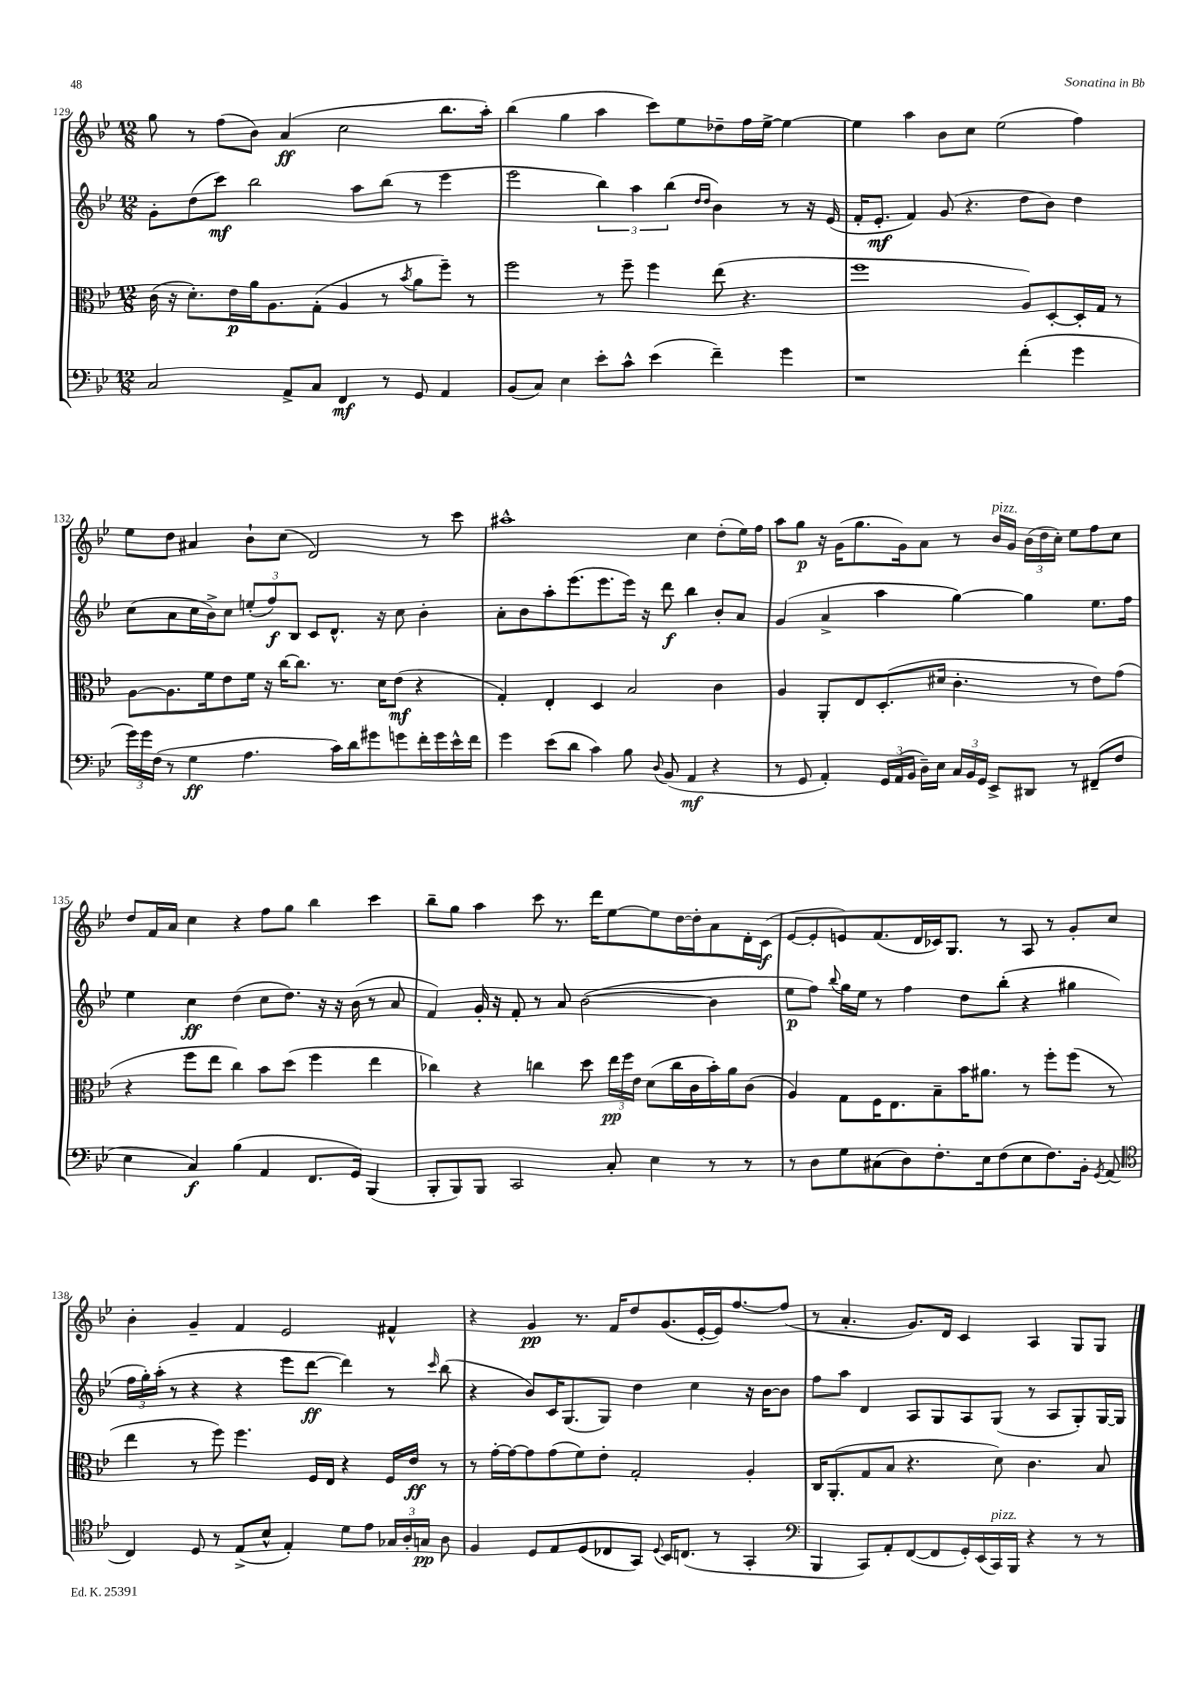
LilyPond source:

<<
\new StaffGroup <<
\new Staff = "s0" {
    \clef treble \key bes \major \numericTimeSignature \time 12/8
    \autoBeamOff g''8 r8 f''8[( bes'8]) a'4\ff( c''2 bes''8.[ a''16]-.) |
    bes''4( g''4 a''4 c'''8[) ees''8 des''8-- f''16 ees''16]~-> ees''4~ |
    ees''4 a''4 bes'8[ c''8] ees''2( f''4) |
    ees''8[ d''8] ais'4 bes'8[-! c''8]( d'2) r8 c'''8 |
    ais''1-^ c''4 d''8[-.( ees''16) f''16] |
    a''8[ g''8]\p r16 g'16[( g''8. g'16) a'8] r8 bes'16[^\markup { \italic "pizz." } g'16] \tuplet 3/2 { bes'16[( d''16 c''16]-.) } ees''8[ f''8 c''8] |
    d''8[ f'16 a'16] c''4 r4 f''8[ g''8] bes''4 c'''4 |
    bes''8[-- g''8] a''4 c'''8 r8. d'''16[ ees''8~ ees''8 d''16~ d''16-. a'8 d'16-. c'16]\f( |
    ees'8[~ ees'8-. e'8) f'8.( d'16 ces'16) g8.] r8 a8 r8 g'8[-. c''8] |
    bes'4-. g'4-- f'4 ees'2 fis'4-^ |
    r4 g'4\pp r8. f'16[ d''8 g'8.( ees'16~-. ees'16) f''8.~ f''8]( |
    r8 a'4.-. g'8.[) d'16] c'4 a4 g8[ g8] \bar "|." |
}
\new Staff = "s1" {
    \clef treble \key bes \major \numericTimeSignature \time 12/8
    \autoBeamOff g'8[-. d''8( c'''8]\mf) bes''2 a''8[ bes''8]( r8 ees'''4 |
    ees'''2 \tuplet 3/2 { bes''4) a''4 bes''4( } \grace { d''16[ d''16] } bes'4) r8 r16 ees'16( |
    f'16[-. ees'8.]-.\mf f'4) g'8( r4. d''8[ bes'8]) d''4 |
    c''8[( a'8 c''16 bes'16->) c''8] \tuplet 3/2 { e''8[-.( f''8\f) bes8] } c'8[ d'8.]-^ r16 c''8 bes'4-. |
    a'8[-. bes'8 a''8-. ees'''8.( ees'''8. ees'''16]) r16 d'''8\f bes''4 bes'8[-. a'8] |
    g'4( a'4-> a''4 g''4~) g''4 ees''8.[ f''16] |
    ees''4 c''4\ff d''4( c''8[ d''8.]) r16 r16 bes'16( r8 a'8 |
    f'4) g'16-. r16 f'8-. r8 a'8 bes'2~( bes'4 |
    ees''8[\p f''8]) \appoggiatura { bes''8 } g''16[ ees''16] r8 f''4 d''8[ bes''8]-.( r4 gis''4 |
    \tuplet 3/2 { f''16[ g''16-.) a''16]-.( } r8 r4 r4 ees'''8[ d'''8]~\ff d'''4) r8 \grace { c'''16 } bes''8( |
    r4 bes'8[) c'16 g8.( g8]) d''4 c''4 r16 bes'16[~ bes'8] |
    f''8[ a''8] d'4 a8[ g8 a8 g8]( r8 a8[ g8-.) g16~ g16] \bar "|." |
}
\new Staff = "s2" {
    \clef alto \key bes \major \numericTimeSignature \time 12/8
    \autoBeamOff c'16( r16 d'8.[-.) ees'16\p a'16 a8. g8]-.( a4 r8 \acciaccatura { bes'8 } a'8[ f''8]--) r8 |
    f''2 r8 f''8-- f''4 ees''8( r4. |
    f''1 a8[) d8~-. d16-. g16] r8 |
    a8[~ a8. f'16 ees'8 f'16] r16 c''16[~ c''8.] r8. d'16[ ees'8]\mf( r4 |
    g4-.) ees4-. d4 bes2 c'4 |
    a4 a,8[-. ees8 d8.-.( dis'16] c'4.-. r8 ees'8[) g'8]( |
    r4 f''8[ ees''8] c''4) bes'8[ d''8]( f''4 ees''4 |
    ces''4) r4 c''4 d''8 \tuplet 3/2 { ees''16[\pp f''16 ees'16] } d'8[( c''16 c'16 bes'16-.) a'16 c'8]( |
    a4) g8[ f16 ees8. bes8-- bes'16 ais'8.] r8 f''8[-. f''8]( r8 |
    ees''4 r8 f''8) f''4. f16[ ees16] r4 f16[ ees'16]\ff r8 |
    r8 g'16[~-. g'16~ g'8 g'8( f'8) ees'8]-. g2-. a4-. |
    c16[ a,8.-.( g8 bes8] r4. d'8) c'4. bes8 \bar "|." |
}
\new Staff = "s3" {
    \clef bass \key bes \major \numericTimeSignature \time 12/8
    \autoBeamOff c2 a,8[-> c8] f,4\mf r8 g,8 a,4 |
    bes,8[( c8]) ees4 ees'8[-. c'8]-^ ees'4( f'4--) g'4 |
    r1 f'4-.( g'4 |
    \tuplet 3/2 { g'16[) g'16 f16]( } r8 g4\ff a4. c'16[) d'16 gis'8 g'8 f'16-. g'16 ees'16-^ f'16] |
    g'4 ees'8[( d'8] c'4) bes8 \appoggiatura { d8 } bes,8( a,4\mf r4 |
    r8 g,8 a,4-.) \tuplet 3/2 { g,16[ a,16( bes,16] } d16[--) ees16] \tuplet 3/2 { c16[ bes,16 g,16] } ees,8[-> dis,8] r8 fis,8[--( f8] |
    ees4 c4\f) bes4( a,4 f,8.[ g,16]) bes,,4( |
    bes,,8[-. bes,,8) bes,,8] c,2 c8-. ees4 r8 r8 |
    r8 d8[ g8 cis8( d8) f8.-. ees16 f8( ees8 f8.) bes,16]-. \acciaccatura { g,8 } a,8( |
    \clef tenor c4) d8 r8 ees8[->( bes8]-^ ees4-.) d'8[ ees'8] \tuplet 3/2 { ges16[ a16-. g16]\pp } a8 |
    f4 d8[ ees8 d8( ces8 g,8]) \appoggiatura { d8 } bes,16[ c8.]( r8 g,4-. |
    \clef bass bes,,4 c,8[) a,8-. f,8~( f,8 g,16-.) ees,16( c,16^\markup { \italic "pizz." }) bes,,16] r4 r8 r8 \bar "|." |
}
>>
>>
\layout { \context { \Score currentBarNumber = #129 } }
